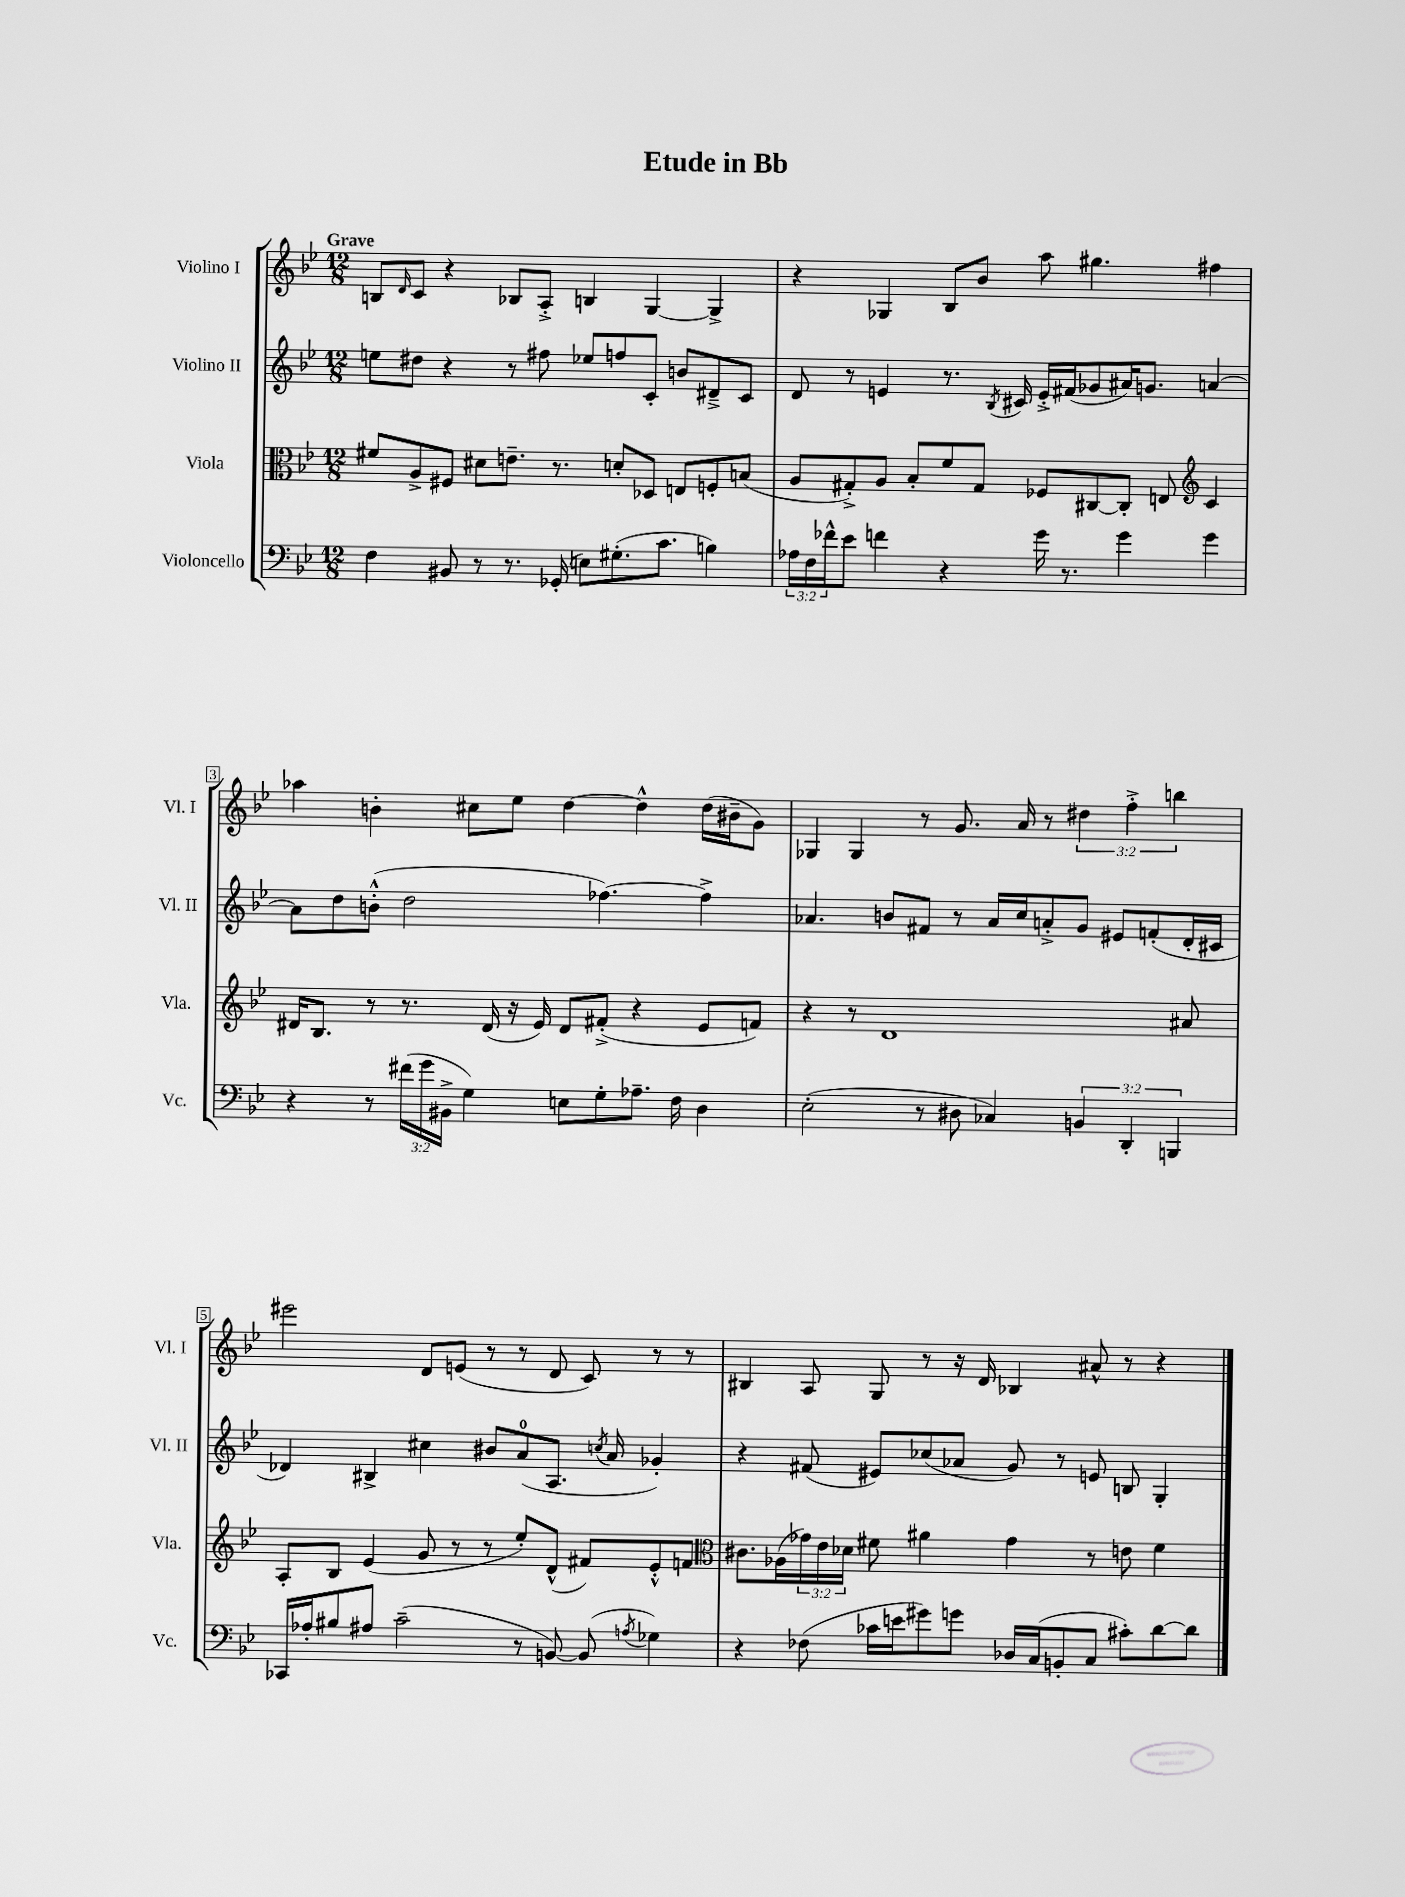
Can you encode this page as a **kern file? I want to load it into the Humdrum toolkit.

**kern	**kern	**kern	**kern
*staff4	*staff3	*staff2	*staff1
*clefF4	*clefC3	*clefG2	*clefG2
*k[b-e-]	*k[b-e-]	*k[b-e-]	*k[b-e-]
*M12/8	*M12/8	*M12/8	*M12/8
4F	8f#	8ee	8B
.	.	.	16qqd
.	8A^	8dd#	8c
8BB#	8F#	4r	4r
8r	8d#	.	.
8.r	8.e~	8r	8B-
.	.	8ff#	8A'^
(16GG-'	8.r	.	.
8E)	.	8ee-	4B
(8.G#'	8d'	8ff	.
.	8D-	8c'	[4G
8.c	.	.	.
.	8E	8b	.
4B)	8F'	8d#~^	4G^]
.	(8B	8c	.
=	=	=	=
24A-	8A	8d	4r
24F	.	.	.
24f-^^	.	.	.
8e-	8G#'^)	8r	.
4f	8A	4e	4G-
.	8B-'	.	.
4r	8f	8.r	8B-
.	8G#	.	8b-
.	.	8qB-	.
.	.	16c#	.
16g	8F-	16e'^	8aa
8.r	.	(16f#	.
.	[8C#	8g-	4.gg#
4g	8C#']	16a#)	.
.	.	8.g	.
.	8E	.	.
*	*clefG2	*	*
4g	4c	[4a	4ff#
=	=	=	=
4r	16d#	8a]	4aa-
.	8.B-	.	.
.	.	8dd	.
8r	8r	(8b'^^	4b'
(24f#	8.r	2dd	.
24g	.	.	.
24BB#^	.	.	.
4G)	.	.	8cc#
.	(16d#	.	.
.	16r	.	8ee-
.	16e-)	.	.
8E	8d#	.	[4dd
8G'	(8f#'^	[4.ff-)	.
8.A-~	4r	.	4dd^^]
16F	.	.	.
4D	8e-	4ff-^]	(16dd
.	.	.	16b#~
.	8f)	.	8g)
=	=	=	=
(2E-'	4r	4.a-	4G-
.	8r	.	4G-
.	1d	8b	.
8r	.	8f#	8r
8D#	.	8r	8.g
4C-)	.	16a-	.
.	.	16cc	16a
.	.	8a'^	8r
6BB	.	8g	6dd#
.	.	8e#	.
6DD'	.	.	6ff'^
.	.	(8f'	.
6BBB	.	.	6bb
.	8a#	16d'	.
.	.	16c#	.
=	=	=	=
16CC-	8A'	4d-)	2eee#
16A-'	.	.	.
8B#	8B-	.	.
8A#	(4e-	4B#^	.
(2c~	.	.	.
.	8g	4cc#	8d
.	8r	.	(8e
.	8r	8b#	8r
8r	8ee-')	(8a	8r
[8BB)	(8d^^	8.A	8d
(8BB]	8f#)	.	8c)
.	.	8qcc	.
.	.	16a	.
8qA	.	.	.
4G-)	8e-'^^	4g-')	8r
.	8f	.	8r
=	=	=	=
*	*clefC3	*	*
4r	8.c#	4r	4B#
.	(16A-	.	.
(8F-	24g-)	(8f#	8A
.	24e-	.	.
.	24d-	.	.
16c-	8f#	8e#)	8G
16e	.	.	.
8g#)	4a#	(8cc-	8r
8g	.	8a-	16r
.	.	.	16d
16D-	4g-	8g)	4B-
(16C	.	.	.
8BB'	.	8r	.
8C	8r	8e	8a#^^
8c#')	8e	8B	8r
[8d	4f#	4G'	4r
8d]	.	.	.
==	==	==	==
*-	*-	*-	*-
